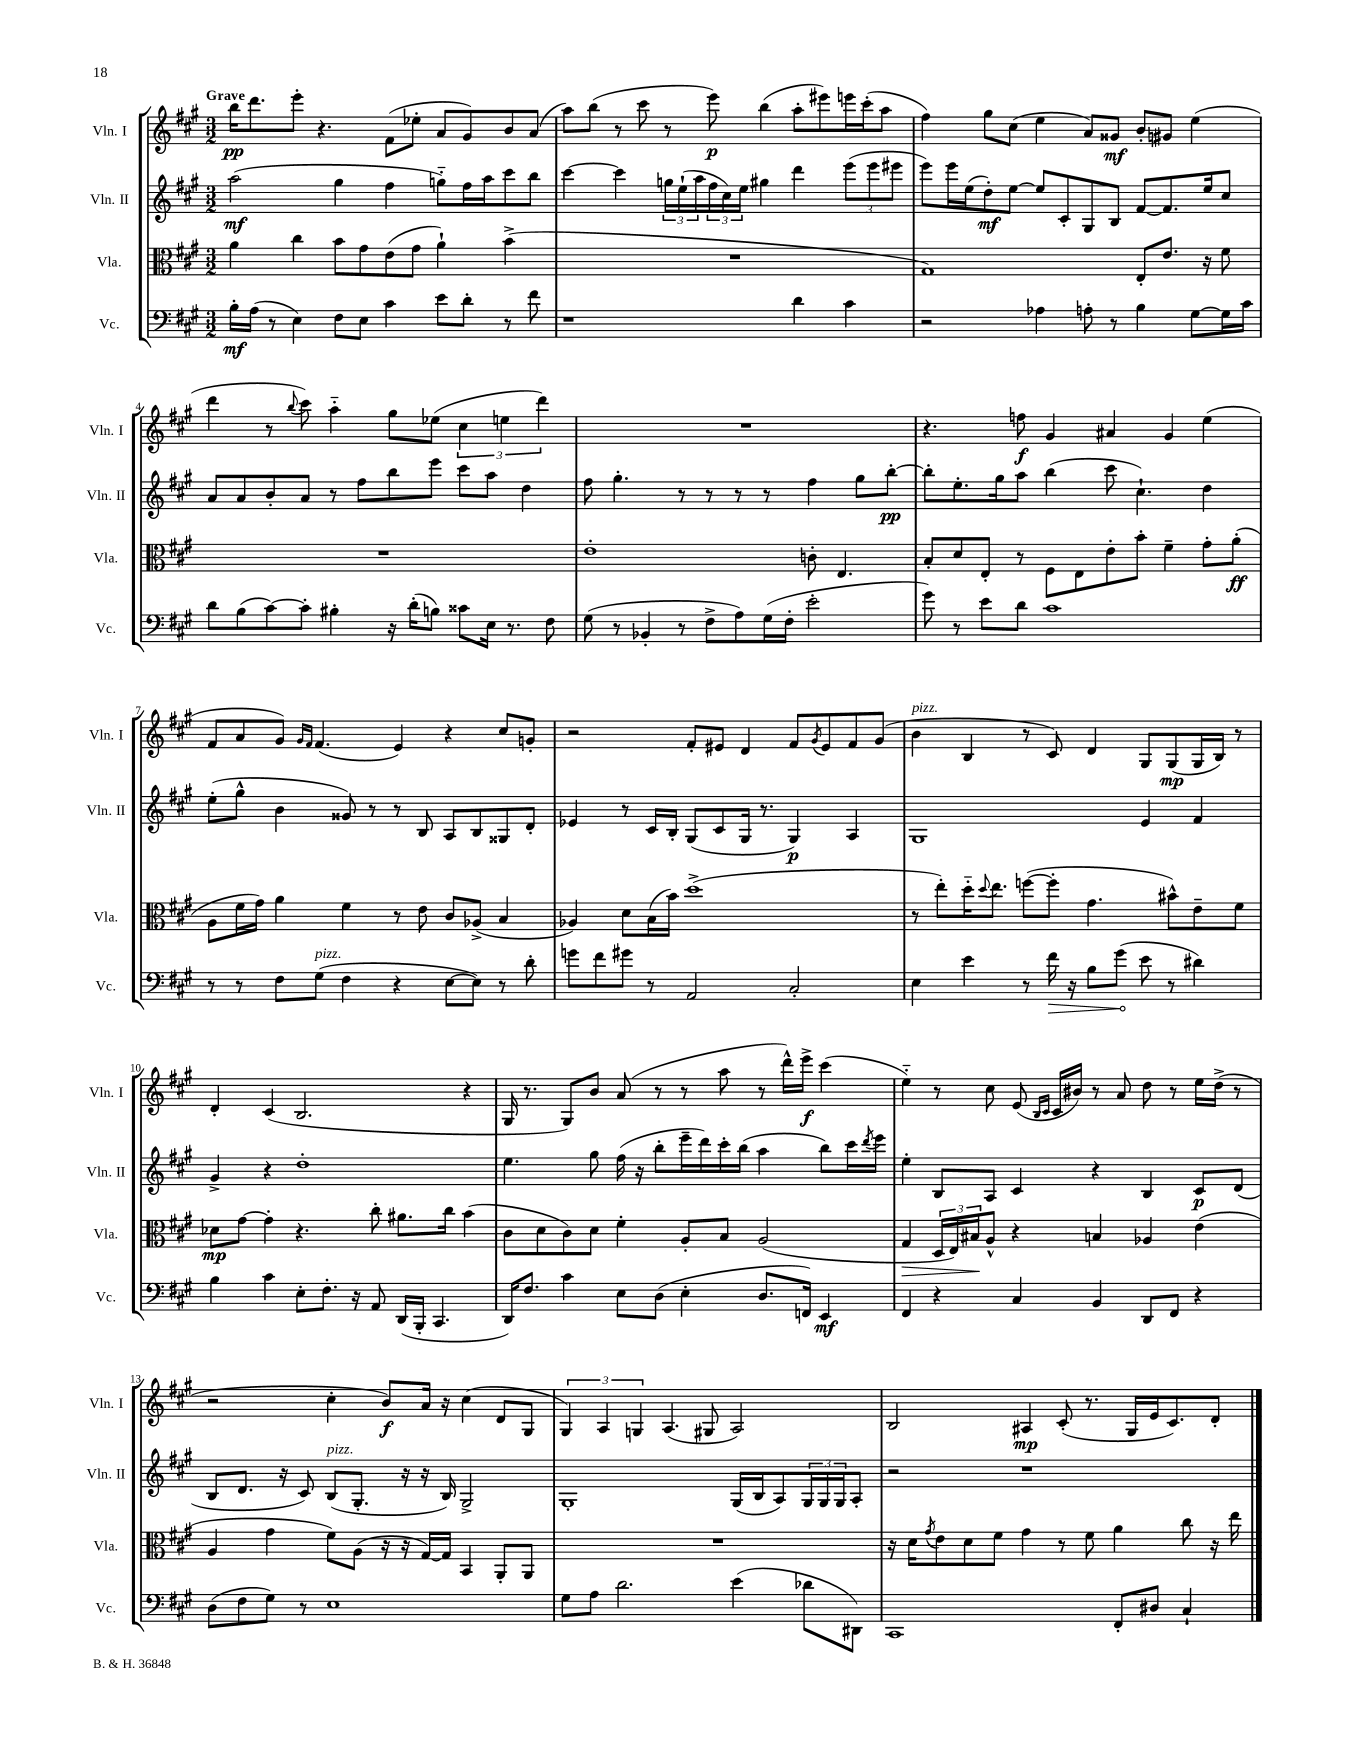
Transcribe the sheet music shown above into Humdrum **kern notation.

**kern	**kern	**kern	**kern
*staff4	*staff3	*staff2	*staff1
*clefF4	*clefC3	*clefG2	*clefG2
*k[f#c#g#]	*k[f#c#g#]	*k[f#c#g#]	*k[f#c#g#]
*M3/2	*M3/2	*M3/2	*M3/2
16B'	4a	(2aa	16bb
(16A	.	.	8.ddd
8r	.	.	.
4E)	4cc#	.	8eee'
.	.	.	4.r
8F#	8b	4gg#	.
8E	8g#	.	.
4c#	(8e	4ff#	(8f#
.	8g#	.	8ee-'
8e	4a`)	8gg'~)	8a
8d'	.	16ff#	8g#)
.	.	16aa	.
8r	(4b^	8ccc#	8b
8f#	.	8bb	(8a
=	=	=	=
1r	1.r	[4ccc#	8aa)
.	.	.	(8bb
.	.	4ccc#]	8r
.	.	.	8ccc#
.	.	24gg	8r
.	.	(24ee`	.
.	.	24aa	.
.	.	24ff#	8eee)
.	.	24cc#)	.
.	.	24ee	.
.	.	4gg#	(4bb
4d	.	4ddd	8aa'
.	.	.	8eee#)
4c#	.	(12eee	16eee
.	.	.	(16ccc#'
.	.	12eee	.
.	.	.	8aa
.	.	12eee#	.
=	=	=	=
2r	1G#)	8eee)	4ff#)
.	.	16eee	.
.	.	(16ee	.
.	.	8dd')	8gg#
.	.	[8ee	(8cc#
4A-	.	8ee]	4ee
.	.	8c#'	.
8A'	.	8G#	8a)
8r	.	8B	8g##
4B	8E'	[8f#	8b'
.	8.e	8.f#]	8g#
[8G#	.	.	(4ee
.	16r	16ee	.
16G#]	8f#	8cc#	.
16c#	.	.	.
=	=	=	=
8d	1.r	8a	4ddd
(8B	.	8a	.
[8c#)	.	8b'	8r
.	.	.	8qqbb
8c#']	.	8a	8ccc#)
4B#'	.	8r	4aa'~
.	.	8ff#	.
16r	.	8bb	8gg#
(16d'	.	.	.
8B)	.	8eee	(8ee-
8c##	.	8ccc#	6cc#
16E	.	8aa	.
.	.	.	6ee
8.r	.	.	.
.	.	4dd	.
.	.	.	6ddd)
8F#	.	.	.
=	=	=	=
(8G#	1e'	8ff#	1.r
8r	.	4.gg#'	.
4BB-'	.	.	.
8r	.	8r	.
8F#^	.	8r	.
8A)	.	8r	.
(16G#	.	8r	.
16F#'	.	.	.
2e'	8c'	4ff#	.
.	4.E	.	.
.	.	8gg#	.
.	.	[8bb'	.
=	=	=	=
8g#)	8B'	8bb']	4.r
8r	8d	8.ee'	.
8e	8E'	.	.
.	.	16gg#	.
8d	8r	8aa	8ff
1c#	8F#	(4bb	4g#
.	8E	.	.
.	8e'	8ccc#	4a#
.	8b'	4.cc#`)	.
.	4f#~	.	4g#
.	8g#'	4dd	(4ee
.	(8a'	.	.
=	=	=	=
8r	8A	(8ee'	8f#
8r	16f#	8gg#^^	8a
.	16g#)	.	.
8F#	4a	4b	8g#)
.	.	.	16qqg#
.	.	.	16qqf#
(8G#	.	.	(4.f#
4F#	4f#	8g##)	.
.	.	8r	.
4r	8r	8r	4e)
.	8e	8B	.
[8E	8c#	8A	4r
8E])	(8A-^	8B	.
8r	4B	8G##	8cc#
8d'	.	8d'	8g'
=	=	=	=
8g	4A-)	4e-	2r
8f#	.	.	.
8g#	8d	8r	.
8r	(16B	16c#	.
.	16b)	16B'	.
2AA	(1dd^	(8G#	8f#'
.	.	8c#	8e#
.	.	16G#	4d
.	.	8.r	.
2C#'	.	4G#)	8f#
.	.	.	8qg#
.	.	.	8e#
.	.	4A	8f#
.	.	.	(8g#
=	=	=	=
4E	8r	1G#	4b
.	8ee')	.	.
4e	16dd'~	.	4B
.	8qqdd	.	.
.	8.ee	.	.
8r	([8ff	.	8r
16f#	8ff']	.	8c#)
16r	.	.	.
8B	4.g#	.	4d
(8g#	.	.	.
8e	.	4e	8G#
8r	8b#^^)	.	(8G#
4d#)	8e~	4f#	16G#
.	.	.	16B)
.	8f#	.	8r
=	=	=	=
4B	8d-	4g#^	4d'
.	[8g#	.	.
4c#	4g#']	4r	(4c#
8E'	4.r	1dd'	2.B
8.F#'	.	.	.
16r	.	.	.
8AA	8cc#'	.	.
(16DD	8.a#	.	.
16BBB'	.	.	.
4.CC#	.	.	.
.	16cc#	.	.
.	(4b	.	4r
=	=	=	=
16DD)	8c#	4.ee	16G#
8.F#	.	.	8.r
.	8d	.	.
4c#	8c#)	.	8G#)
.	8d	8gg#	8b
8E	4f#'	(16ff#	(8a
.	.	16r	.
(8D	.	8bb'	8r
4E'	8A'	16eee~	8r
.	.	16ddd)	.
.	8B	16ccc#'	8aa
.	.	(16bb	.
8.D	(2A	4aa	8r
.	.	.	16ddd^^)
16FF)	.	.	16eee^
4EE	.	8bb)	(4ccc#
.	.	16ccc#	.
.	.	8qddd	.
.	.	16eee	.
=	=	=	=
4FF#	4G#	4ee'	4ee'~)
4r	24D	8B	8r
.	24E)	.	.
.	24B#	.	.
.	8A^^	8A	8cc#
4C#	4r	4c#	(8e
.	.	.	16qqB
.	.	.	16qqc#
.	.	.	16c#
.	.	.	16b#)
4BB	4B	4r	8r
.	.	.	8a
8DD	4A-	4B	8dd
8FF#	.	.	8r
4r	(4e	8c#	16ee
.	.	.	(16dd^
.	.	(8d	8r
=	=	=	=
(8D	4A	8B	2r
8F#	.	8.d	.
8G#)	4g#	.	.
.	.	16r	.
8r	.	8c#)	.
1E	8f#)	(8B	4cc#'
.	(8A	8.G#'	.
.	16r	.	8b)
.	16r	16r	.
.	[16G#)	16r	16a
.	16G#]	16B)	16r
.	4BB	2G#^	(4cc#
.	8AA'	.	8d
.	8AA	.	8G#
=	=	=	=
8G#	1.r	1G#'	6G#)
8A	.	.	.
.	.	.	6A
2.d	.	.	.
.	.	.	6G
.	.	.	(4.A
.	.	.	8G#
(4e	.	(16G#	2A)
.	.	16B	.
.	.	8A)	.
8d-	.	24G#	.
.	.	24G#	.
.	.	24G#	.
8DD#)	.	8A'	.
=	=	=	=
1CC#	16r	2r	2B
.	16d	.	.
.	8qg#	.	.
.	8e	.	.
.	8d	.	.
.	8f#	.	.
.	4g#	1r	4A#
.	8r	.	(8c#'
.	8f#	.	8.r
8FF#'	4a	.	.
.	.	.	16G#
8D#	.	.	16e
.	.	.	8.c#)
4C#`	8cc#	.	.
.	16r	.	8d'
.	16ee	.	.
==	==	==	==
*-	*-	*-	*-
